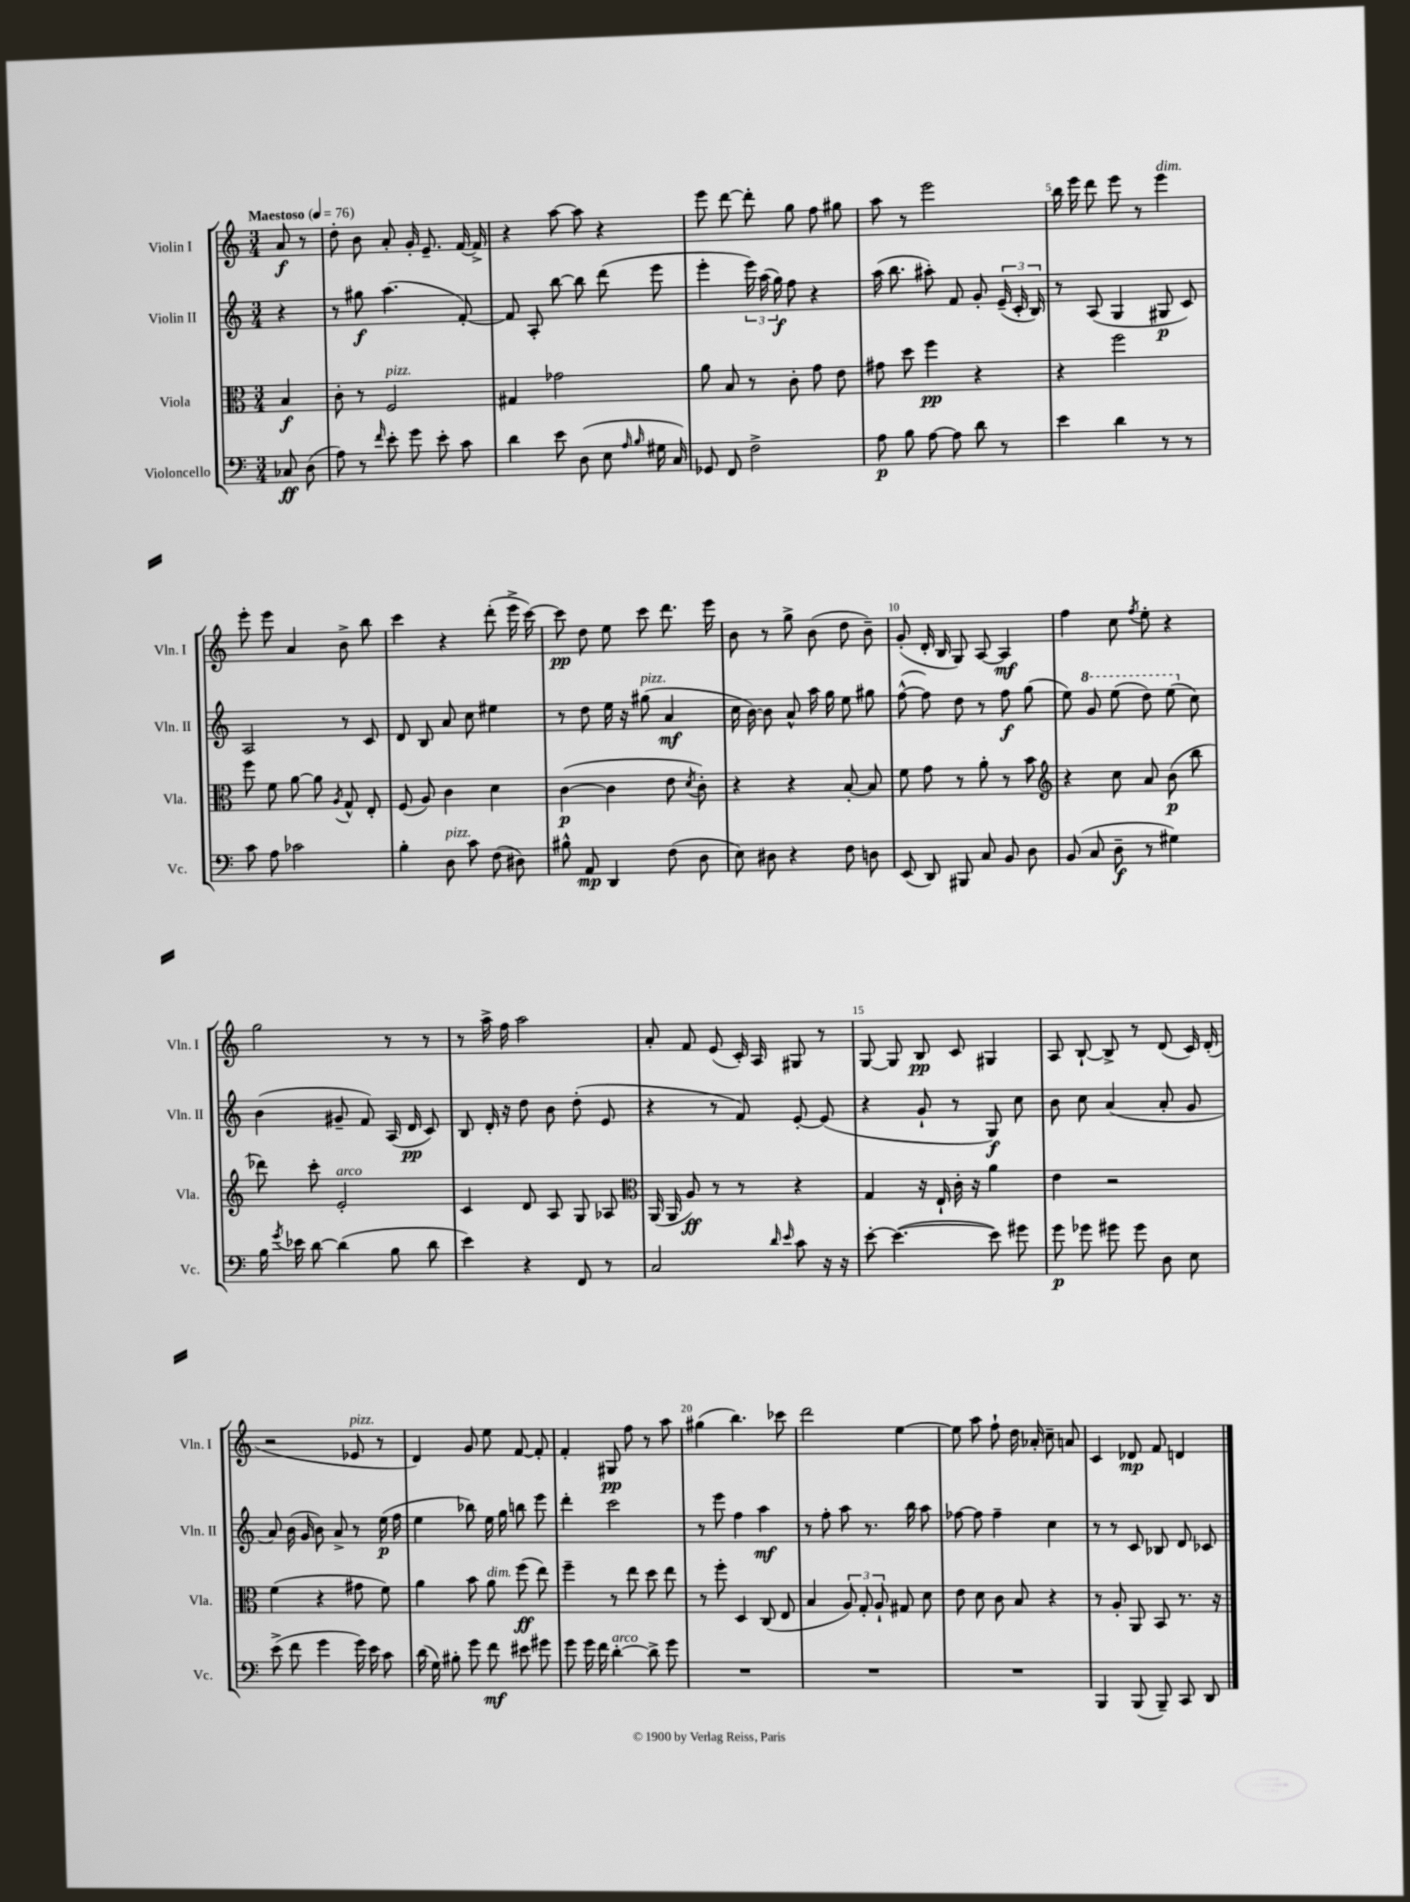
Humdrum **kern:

**kern	**dynam	**kern	**dynam	**kern	**dynam	**kern	**dynam
*part4	*part4	*part3	*part3	*part2	*part2	*part1	*part1
*staff4	*staff4	*staff3	*staff3	*staff2	*staff2	*staff1	*staff1
*I"Violoncello	*	*I"Viola	*	*I"Violin II	*	*I"Violin I	*
*I'Vc.	*	*I'Vla.	*	*I'Vln. II	*	*I'Vln. I	*
*clefF4	*	*clefC3	*	*clefG2	*	*clefG2	*
*k[]	*	*k[]	*	*k[]	*	*k[]	*
*M3/4	*	*M3/4	*	*M3/4	*	*M3/4	*
*MM76	*	*MM76	*	*MM76	*	*MM76	*
=	=	=	=	=	=	=	=
!	!	!	!	!	!	!LO:TX:a:B:t=Maestoso	!
8C-X/	ff	4B/	f	4r	.	8a/	f
(8D\	.	.	.	.	.	8r	.
=1	=1	=1	=1	=1	=1	=1	=1
8A\)	.	8c'\	.	8r	.	8dd'\	.
8r	.	8r	.	8gg#X\	f	8b\	.
16qqf/	.	.	.	.	.	.	.
!	!	!LO:TX:a:i:t=pizz.	!	!	!	!	!
8e'\	.	2F/	.	(4.aa\	.	8a'/	.
8g\	.	.	.	.	.	16g'/	.
.	.	.	.	.	.	8.e~/	.
8e'\	.	.	.	.	.	.	.
8c\	.	.	.	[8f'/)	.	[16f/	.
.	.	.	.	.	.	16f^/]	.
=2	=2	=2	=2	=2	=2	=2	=2
4d\	.	4G#X/	.	8f/]	.	4r	.
.	.	.	.	8A'/	.	.	.
8e\	.	2g-X\	.	[8bb\	.	[8aa\	.
(8D\	.	.	.	8bb\]	.	8aa\]	.
8E\	.	.	.	(8ddd\	.	4r	.
16qqA/	.	.	.	.	.	.	.
16qqB/	.	.	.	.	.	.	.
16G#X\	.	.	.	8eee\	.	.	.
16C/)	.	.	.	.	.	.	.
=3	=3	=3	=3	=3	=3	=3	=3
8GG-X/	.	8a\	.	4eee'\	.	8eee\	.
8FF/	.	8B/	.	.	.	[8ddd\	.
2F^\	.	8r	.	24eee\)	.	8ddd'\]	.
.	.	.	.	(24aa\	.	.	.
.	.	.	.	24gg\)	f	.	.
.	.	8c'\	.	8ff\	.	8gg\	.
.	.	8g\	.	4r	.	8ff\	.
.	.	8e\	.	.	.	8gg#X\	.
=4	=4	=4	=4	=4	=4	=4	=4
8A\	p	8g#X\	.	(16aa\	.	8aa\	.
.	.	.	.	8.bb\	.	.	.
8B\	.	8dd\	.	.	.	8r	.
[8A\	.	4ff\	pp	8aa#X'\)	.	2eee\	.
8A\]	.	.	.	8f/	.	.	.
8d\	.	4r	.	8g'/	.	.	.
8r	.	.	.	(24e~/	.	.	.
.	.	.	.	24c'/	.	.	.
.	.	.	.	24B/)	.	.	.
=5	=5	=5	=5	=5	=5	=5	=5
4e\	.	4r	.	8r	.	16bb\	.
.	.	.	.	.	.	16eee\	.
.	.	.	.	(8A/	.	8ddd\	.
4d\	.	2ff\	.	4G/	.	8eee\	.
.	.	.	.	.	.	8r	.
!	!	!	!	!	!	!LO:TX:a:i:t=dim.	!
8r	.	.	.	8G#X/	p	4eee\	.
8r	.	.	.	8c/)	.	.	.
!!LO:LB:g=z
=6	=6	=6	=6	=6	=6	=6	=6
8c\	.	8ff\	.	2A/	.	8eee'\	.
8A\	.	8f\	.	.	.	8eee\	.
2c-X\	.	[8a\	.	.	.	4a/	.
.	.	8a\]	.	.	.	.	.
.	.	8qA/	.	.	.	.	.
.	.	8G^^/	.	8r	.	8b^\	.
.	.	8E'/	.	8c/	.	8bb\	.
=7	=7	=7	=7	=7	=7	=7	=7
4B'\	.	(8F/	.	8d/	.	4ccc\	.
.	.	8A/)	.	8B/	.	.	.
!LO:TX:a:i:t=pizz.	!	!	!	!	!	!	!
8D\	.	4c\	.	8a/	.	4r	.
8c\	.	.	.	8cc\	.	.	.
(8F\	.	4d\	.	4ee#X\	.	(8ddd'\	.
8D#X\)	.	.	.	.	.	16eee^\	.
.	.	.	.	.	.	[16ccc\)	.
=8	=8	=8	=8	=8	=8	=8	=8
8B#X^^\	.	([4c\	p	8r	.	8ccc\]	pp
8AA/	mp	.	.	8dd\	.	8dd\	.
4DD/	.	4c\]	.	16ee\	.	8ee\	.
.	.	.	.	16r	.	.	.
!	!	!	!	!LO:TX:a:i:t=pizz.	!	!	!
.	.	.	.	(8gg#X\	.	8ccc\	.
(8F\	.	8e\	.	4a/	mf	8.ddd\	.
.	.	8qd/	.	.	.	.	.
8D\	.	8c'\)	.	.	.	.	.
.	.	.	.	.	.	16eee\	.
=9	=9	=9	=9	=9	=9	=9	=9
8E\)	.	4r	.	16cc\	.	8b\	.
.	.	.	.	[16b\)	.	.	.
8D#X\	.	.	.	8b\]	.	8r	.
4r	.	4r	.	8a^^/	.	8gg^\	.
.	.	.	.	16aa\	.	(8b\	.
.	.	.	.	16gg\	.	.	.
8F\	.	[8B'/	.	8ee\	.	8dd\	.
8Dn\	.	8B/]	.	8gg#X\	.	8b~\)	.
=10	=10	=10	=10	=10	=10	=10	=10
(8EE/	.	8f\	.	([8ff^^\	.	(8g'/	.
8DD/)	.	8g\	.	8ff\])	.	16d'/	.
.	.	.	.	.	.	16B/	.
8BBB#X/	.	8r	.	8dd\	.	8G/)	.
8C/	.	8a'\	.	8r	.	[8A/	.
8BB/	.	8r	.	8ff\	f	4A/]	mf
8D\	.	8b\	.	(8gg\	.	.	.
=11	=11	=11	=11	=11	=11	=11	=11
*	*	*clefG2	*	*	*	*	*
(8BB/	.	4r	.	8ee\)	.	4ff\	.
*	*	*	*	*8va	*	*	*
8C/	.	.	.	8gg/	.	.	.
8D~\	f	8cc\	.	(8eee\	.	8cc\	.
.	.	.	.	.	.	8qff/	.
8r	.	8a/	.	8ddd\)	.	8ee'\	.
4G#X\)	.	(8b\	p	(8eee\	.	4r	.
*	*	*	*	*X8va	*	*	*
.	.	8bb\	.	8cc\)	.	.	.
!!LO:LB:g=z
=12	=12	=12	=12	=12	=12	=12	=12
16B\	.	8ddd-X\)	.	(4b\	.	2gg\	.
8qg/	.	.	.	.	.	.	.
16e-X\	.	.	.	.	.	.	.
[8d\	.	8ccc'\	.	.	.	.	.
!	!	!LO:TX:a:i:t=arco	!	!	!	!	!
(4d\]	.	2e'/	.	8g#X~/	.	.	.
.	.	.	.	8f/)	.	.	.
8B\	.	.	.	(16A/	.	8r	.
.	.	.	.	16d/	pp	.	.
8d\	.	.	.	8c/)	.	8r	.
=13	=13	=13	=13	=13	=13	=13	=13
4e\)	.	4c/	.	8B/	.	8r	.
.	.	.	.	16d'/	.	16aa^\	.
.	.	.	.	16r	.	16ff\	.
4r	.	8d/	.	8dd\	.	2aa\	.
.	.	8A/	.	8b\	.	.	.
8FF/	.	8G/	.	(8dd'\	.	.	.
8r	.	8A-X/	.	8e/	.	.	.
=14	=14	=14	=14	=14	=14	=14	=14
*	*	*clefC3	*	*	*	*	*
2C/	.	(16AA/	.	4r	.	8a'/	.
.	.	16AA/	.	.	.	.	.
.	.	8A/)	ff	.	.	8f/	.
.	.	8r	.	8r	.	(8e/	.
.	.	8r	.	8f/)	.	16c'/)	.
.	.	.	.	.	.	16A/	.
16qqd/	.	.	.	.	.	.	.
16qqe/	.	.	.	.	.	.	.
8c\	.	4r	.	[8e'/	.	8G#X/	.
16r	.	.	.	(8e/]	.	8r	.
16r	.	.	.	.	.	.	.
=15	=15	=15	=15	=15	=15	=15	=15
[8e'\	.	4G/	.	4r	.	[8G/	.
(4.e\_	.	.	.	.	.	8G/]	.
.	.	16r	.	8g`/	.	8B/	pp
.	.	16E`/	.	.	.	.	.
.	.	16c'\	.	8r	.	8c/	.
.	.	16r	.	.	.	.	.
8e\])	.	4a\	.	8G/)	f	4G#X/	.
8g#X\	.	.	.	8cc\	.	.	.
=16	=16	=16	=16	=16	=16	=16	=16
8g\	p	4e\	.	8b\	.	8A/	.
8g-X\	.	.	.	8cc\	.	[8B`/	.
8g#X\	.	2r	.	(4a/	.	8B^/]	.
8g#\	.	.	.	.	.	8r	.
8D\	.	.	.	8a'/	.	(8d/	.
8E\	.	.	.	8g/	.	16c/)	.
.	.	.	.	.	.	(16d'/	.
!!LO:LB:g=z
=17	=17	=17	=17	=17	=17	=17	=17
(8e^\	.	(4f\	.	8a/)	.	2r	.
8f\	.	.	.	(16b\	.	.	.
.	.	.	.	16g/	.	.	.
4g\	.	4r	.	8b\)	.	.	.
.	.	.	.	8a^/	.	.	.
!	!	!	!	!	!	!LO:TX:a:i:t=pizz.	!
16g\)	.	8g#X\	.	8r	.	8e-X/	.
16e\	.	.	.	.	.	.	.
8c\	.	8f\)	.	(16ee\	p	8r	.
.	.	.	.	16ff\	.	.	.
=18	=18	=18	=18	=18	=18	=18	=18
(16d\	.	4a\	.	4ee\	.	4d/)	.
16G\)	.	.	.	.	.	.	.
8B#X'\	.	.	.	.	.	.	.
8g\	.	8b\	.	8bb-X\)	.	8g/	.
!	!	!LO:TX:a:i:t=dim.	!	!	!	!	!
8f\	mf	8a\	.	16ee\	.	8ee\	.
.	.	.	.	16gg\	.	.	.
8e#X\	.	(8ff\	ff	8bbn\	.	[8f/	.
8g#X\	.	8ee\)	.	8eee\	.	8f'/]	.
=19	=19	=19	=19	=19	=19	=19	=19
8g\	.	4ff~\	.	4ddd'\	.	4f'/	.
16g\	.	.	.	.	.	.	.
16f\	.	.	.	.	.	.	.
!LO:TX:a:i:t=arco	!	!	!	!	!	!	!
[4d'\	.	8r	.	2ccc\	.	8G#X/	pp
.	.	8ee\	.	.	.	8ff\	.
8d^\]	.	8dd\	.	.	.	8r	.
8g\	.	8ee\	.	.	.	8aa\	.
=20	=20	=20	=20	=20	=20	=20	=20
2.r	.	8r	.	8r	.	(4gg#X\	.
.	.	8ff'\	.	8eee\	.	.	.
.	.	4D/	.	4ff\	.	4.bb\)	.
.	.	(8C/	.	4aa\	mf	.	.
.	.	8E/	.	.	.	8ccc-X\	.
=21	=21	=21	=21	=21	=21	=21	=21
2.r	.	4B/	.	8r	.	2ddd\	.
.	.	.	.	8ff'\	.	.	.
.	.	12A/)	.	8aa\	.	.	.
.	.	12G'/	.	.	.	.	.
.	.	.	.	8.r	.	.	.
.	.	12A`/	.	.	.	.	.
.	.	8G#X/	.	.	.	[4ee\	.
.	.	.	.	16bb\	.	.	.
.	.	8d\	.	8aa\	.	.	.
=22	=22	=22	=22	=22	=22	=22	=22
2.r	.	8e\	.	[8ff-X\	.	8ee\]	.
.	.	8d\	.	8ff-\]	.	8aa\	.
.	.	8c\	.	4ff-~\	.	8ff`\	.
.	.	8B/	.	.	.	16dd\	.
.	.	.	.	.	.	16a-X'/	.
.	.	4r	.	4cc\	.	8cc~\	.
.	.	.	.	.	.	8an/	.
=23	=23	=23	=23	=23	=23	=23	=23
4BBB/	.	8r	.	8r	.	4c/	.
.	.	8A'/	.	8r	.	.	.
(8BBB/	.	8AA/	.	8c/	.	8d-X/	mp
8BBB~/)	.	8BB/	.	8B-X/	.	8f/	.
8CC/	.	8.r	.	8d/	.	4dn/	.
8DD/	.	.	.	8c-X/	.	.	.
.	.	16r	.	.	.	.	.
==	==	==	==	==	==	==	==
*-	*-	*-	*-	*-	*-	*-	*-
